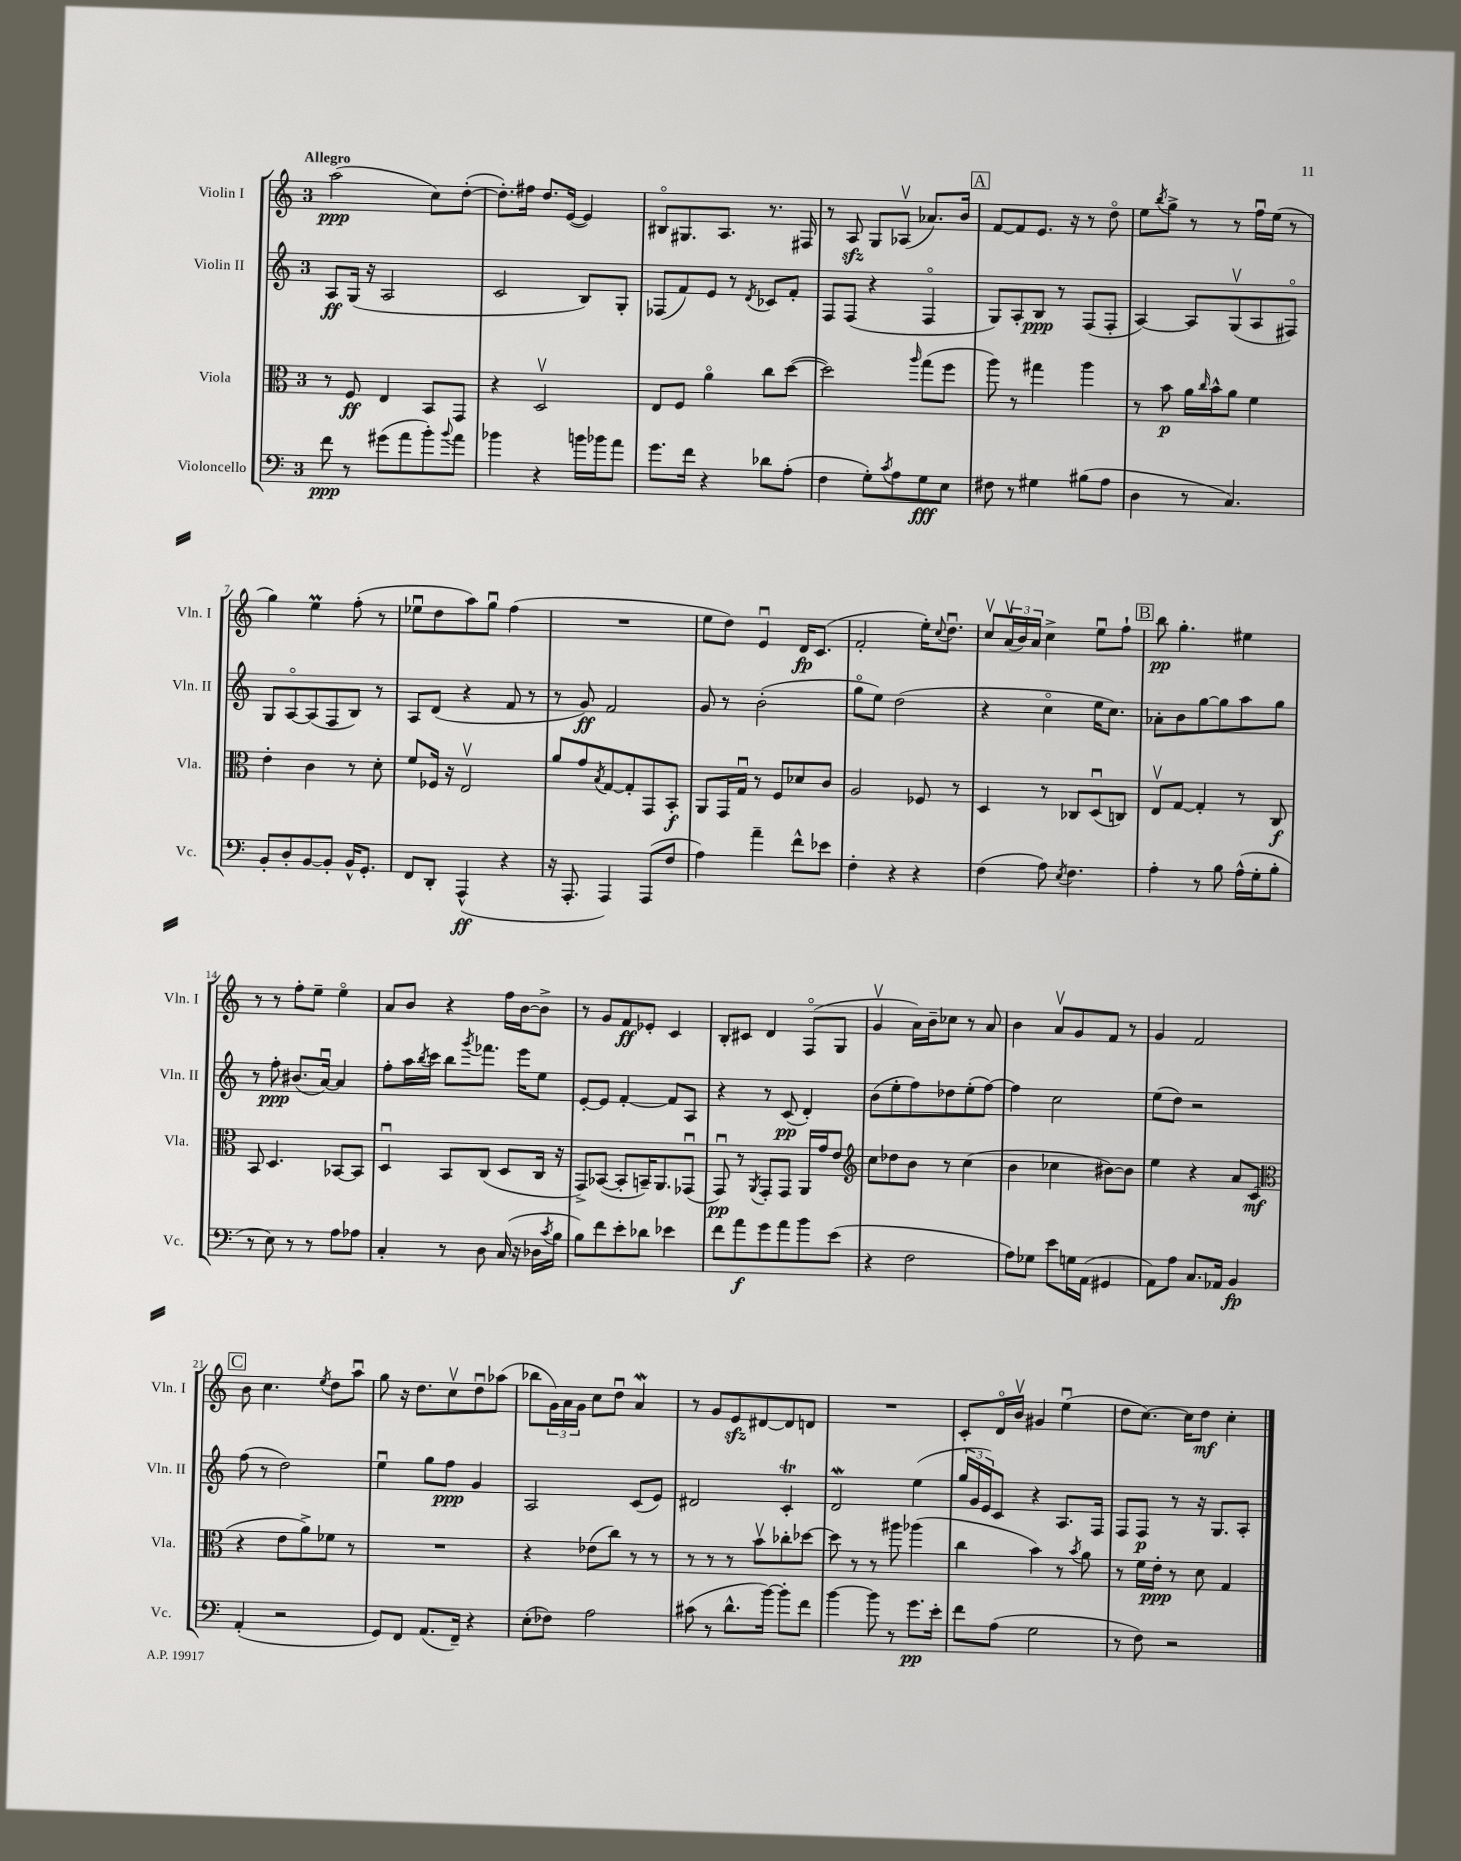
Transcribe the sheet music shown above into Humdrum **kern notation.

**kern	**kern	**kern	**kern
*staff4	*staff3	*staff2	*staff1
*clefF4	*clefC3	*clefG2	*clefG2
*k[]	*k[]	*k[]	*k[]
*M3/4	*M3/4	*M3/4	*M3/4
8f\	8r	8A/L	(2aa\
8r	8F/	(16G/Jk	.
.	.	16r	.
(8g#\L	4E/	2A/	.
8a\	.	.	.
8b'\)	8BB/L	.	8cc\L)
8qqb/	.	.	.
8a\J	8GG/J	.	([8dd'\J
=	=	=	=
4b-\	4r	2c/	8.dd'\]L)
.	.	.	16ff#\Jk
4r	2Dv/	.	8.dd/L
.	.	.	([16e/Jk
16b\LL	.	8B/L)	4e/])
16b-\J	.	.	.
8a\J	.	8G'/J	.
=	=	=	=
8.g\L	8E/L	(8F-/L	8B#o/L
.	8F/J	8f/)	8.G#/
16f\Jk	.	.	.
4r	4ao\	8e/J	.
.	.	.	8.A/J
.	.	8r	.
.	.	8qd/	.
8d-\L	8cc\L	8c-/L	8.r
(8A'\J	([8dd\J	8f'/J	.
.	.	.	16F#/
=	=	=	=
4F\	2dd\])	8F/L	8r
.	.	(8F/J	8A/
8G'\L)	.	4r	8G/L
8qc/	.	.	.
8A\	.	.	(8A-v/J
.	16qqaa/	.	.
8G\	(8gg\L	4Fo/	8.a-/L)
8E\J	8ff\J	.	.
.	.	.	16b/Jk
=	=	=	=
8F#\	8aa\)	8G/L)	[8f/L
8r	8r	8A'/	8f/]
4G#\	4gg#\	8B/J	8.e/J
.	.	8r	.
.	.	.	16r
(8B#\L	4aa\	(8F/L	8r
8A\J	.	8F'/J	8ddo\
=	=	=	=
4D\	8r	[4A/)	8ee\L
.	.	.	8qbb/
.	8b\	.	8gg^\J
8r	16a\LL	8A/]L	8r
.	16qqcc/	.	.
.	16b^^\J	.	.
4.C/)	8a\J	(8Gv/	8r
.	4f\	8A/	16ffu\LL
.	.	.	(16ee\JJ
.	.	8F#o/J)	8r
=	=	=	=
8BB'/L	4e'\	8G/L	4gg\)
8D'/	.	[8Ao/	.
[8BB/	4c\	(8A/]	4ee\
8BB'/]J	.	8F/	.
16BB^^/LK	8r	8B/J)	(8ff'\
8.GG'/J	.	.	.
.	8d'\	8r	8r
=	=	=	=
8FF/L	8f/L	8A/L	8ee-u\L
8DD'/J	16F-/Jk	(8d/J	8dd\
.	16r	.	.
(4AAA^^/	2Ev/	4r	8aa\)
.	.	.	8ggu\J
4r	.	8f/	(4ff\
.	.	8r	.
=	=	=	=
16r	8a/L	8r	2.r
8.AAA'/	.	.	.
.	8g/	8g/)	.
.	8qB/	.	.
4AAA/)	[8G/	2f/	.
.	8G'/]	.	.
(8AAA/L	8GG/	.	.
8F/J	8BB'/J	.	.
=	=	=	=
4A\)	8AA/L	8g/	8ee\L
.	16GG/L	8r	8dd\J)
.	16Gu/JJ	.	.
4a~\	8r	(2b'\	4eu/
.	8F/L	.	.
8f^^\L	8d-/	.	16d/LK
.	.	.	(8.c/J
8e-\J	8c/J	.	.
=	=	=	=
4F'\	2A/	8ggo\L	2f'/
.	.	8ee\J)	.
4r	.	(2dd\	.
4r	8F-/	.	16ee'\LK)
.	.	.	8qqcc/
.	.	.	8.ddu\J
.	8r	.	.
=	=	=	=
(4F\	4D/	4r	8ccv/L
.	.	.	(24av/L
.	.	.	24b/)
.	.	.	24a/JJ
8A\)	8r	4cco\	4cc^\
8qE/	.	.	.
4.F\	8C-/L	.	.
.	(8Du/	16ee\LK	8eeu\L
.	.	8.cc\J)	.
.	8C/J)	.	8ff`\J
=	=	=	=
4A'\	8Ev/L	8a-'\L	8bb\
.	[8G/J	8b\	4.gg'\
8r	4G'/]	[8gg\	.
8B\	.	8gg\]	.
(16A^^\LL	8r	8aa\	4ee#\
16G'\J	.	.	.
8B'\J	8C/	8gg\J	.
=	=	=	=
8r	8BB/	8r	8r
8E\)	4.D/	8ff'\	8r
8r	.	(8.b#/L	8ff'\L
8r	.	.	8ee~\J
.	.	[16au/Jk)	.
8A\L	[8BB-/L	4a/]	4eeo\
8A-\J	8BB-/]J	.	.
=	=	=	=
4C'/	4Du/	8ff'\L	8a/L
.	.	16aa\L	8b/J
.	.	8qbb/	.
.	.	16ccc\JJ	.
8r	8BB/L	8bb\L	4r
.	.	8qggg/	.
8D\	(8C/J	8.fff-\J	.
(16C/	8D/L	.	16ff\LL
16r	.	16eee\LK	[16b\J
16D-\LL	16C/Jk	8ee\J	8b^\]J
8qc/	.	.	.
16B\JJ	16r	.	.
=	=	=	=
8B\L)	8GG^/L)	[8e'/L	8r
8f\	([8BB-/J	8e/]J	8g/L
8e'\	8BB-'/]L	[4f'/	8f/
8d-\J	16BB~/K)	.	8e-'/J
.	8.AA/	.	.
4e-\	.	8f/]L	4c/
.	(8GG-u/J	8A/J	.
=	=	=	=
8f\L	8GGu/)	4r	8B'/L
8a\	8r	.	8c#/J
.	8qAA/	.	.
8g\	8GG'/L	8r	4d/
8a\	8GG/J	(8c/	.
8b\	16AA/LL	4d'/)	(8Fo/L
.	16g/J	.	.
(8e\J	8e/J	.	8G/J
=	=	=	=
*	*clefG2	*	*
4r	8cc\L	(8b\L	4gv/
.	8dd-\	8ee'\	.
2F\	8b\J	8ff\)	16a\LL)
.	.	.	16b~\J
.	8r	8dd-\	8cc-\J
.	(4cc\	(8ee'\	8r
.	.	[8ff\J)	8a/
=	=	=	=
8A\L)	4b\	4ff\]	4b\
8G-\J	.	.	.
8e\L	4cc-\	2cc\	8av/L
16G\L	.	.	8g/
(16AA\JJ	.	.	.
4GG#/	[8b#\L)	.	8f/J
.	8b#\]J	.	8r
=	=	=	=
8AA\L)	4ee\	(8ee\L	4g/
8A\J	.	8dd\J)	.
8.C/L	4r	2r	2f/
16AA-/Jk	.	.	.
4BB/	8a/L	.	.
.	(8c/J	.	.
=	=	=	=
*	*clefC3	*	*
(4AA'/	4r	(8ff\	8b\
.	.	8r	4.cc\
2r	8e\L	2dd\)	.
.	8a^\)	.	.
.	.	.	8qee/
.	8f-\J	.	8dd\L
.	8r	.	8aau\J
=	=	=	=
8GG/L)	2.r	4eeu\	8gg\
8FF/J	.	.	16r
.	.	.	8.dd\L
(8.AA/L	.	8gg\L	.
.	.	8ff\J	8ccv\
16FF~/Jk)	.	.	.
4r	.	4g/	8ddu\
.	.	.	(8aa-\J
=	=	=	=
(8E'\L	4r	2A/	8bb-\L
8F-\J)	.	.	24g\L)
.	.	.	24a\
.	.	.	24g\JJ
2A\	(8e-\L	.	8cc\L
.	8cc\J)	.	8ddu\J
.	8r	(8c/L	4a/
.	8r	8e/J)	.
=	=	=	=
(8c#\	8r	2d#/	8r
8r	8r	.	8g/L
8.d^^\L	8r	.	8e/
.	8bv\L	.	[8d#/
[16b\Jk)	.	.	.
8b'\]L	8cc-'\	4c'/	8d#/]
8f\J	[8dd-\J	.	8d/J
=	=	=	=
[4b\	8dd-\]	2d/	2.r
.	8r	.	.
8b\]	8r	.	.
8r	8aa#\	.	.
8.g\L	(4aa-\	(4ee\	.
16e'\Jk	.	.	.
=	=	=	=
8f\L	4cc\	24gg/LL	8c'/L
.	.	24g/	.
.	.	24e/J)	.
(8A\J	.	8c/J	16do/L
.	.	.	16bv/JJ
2G\	4b\)	4r	4g#/
.	8r	8.A/L	(4eeu\
.	8qb/	.	.
.	8a\	.	.
.	.	16F/Jk	.
=	=	=	=
8r	8r	8F/L	8dd\L
8F\)	16f\LL	8F/J	[8.cc\J)
.	16e'\JJ	.	.
2r	8r	8r	.
.	.	.	16cc\]LK
.	8d\	16r	8dd\J
.	.	8.G/L	.
.	4G/	.	4cc'\
.	.	8A'/J	.
==	==	==	==
*-	*-	*-	*-
